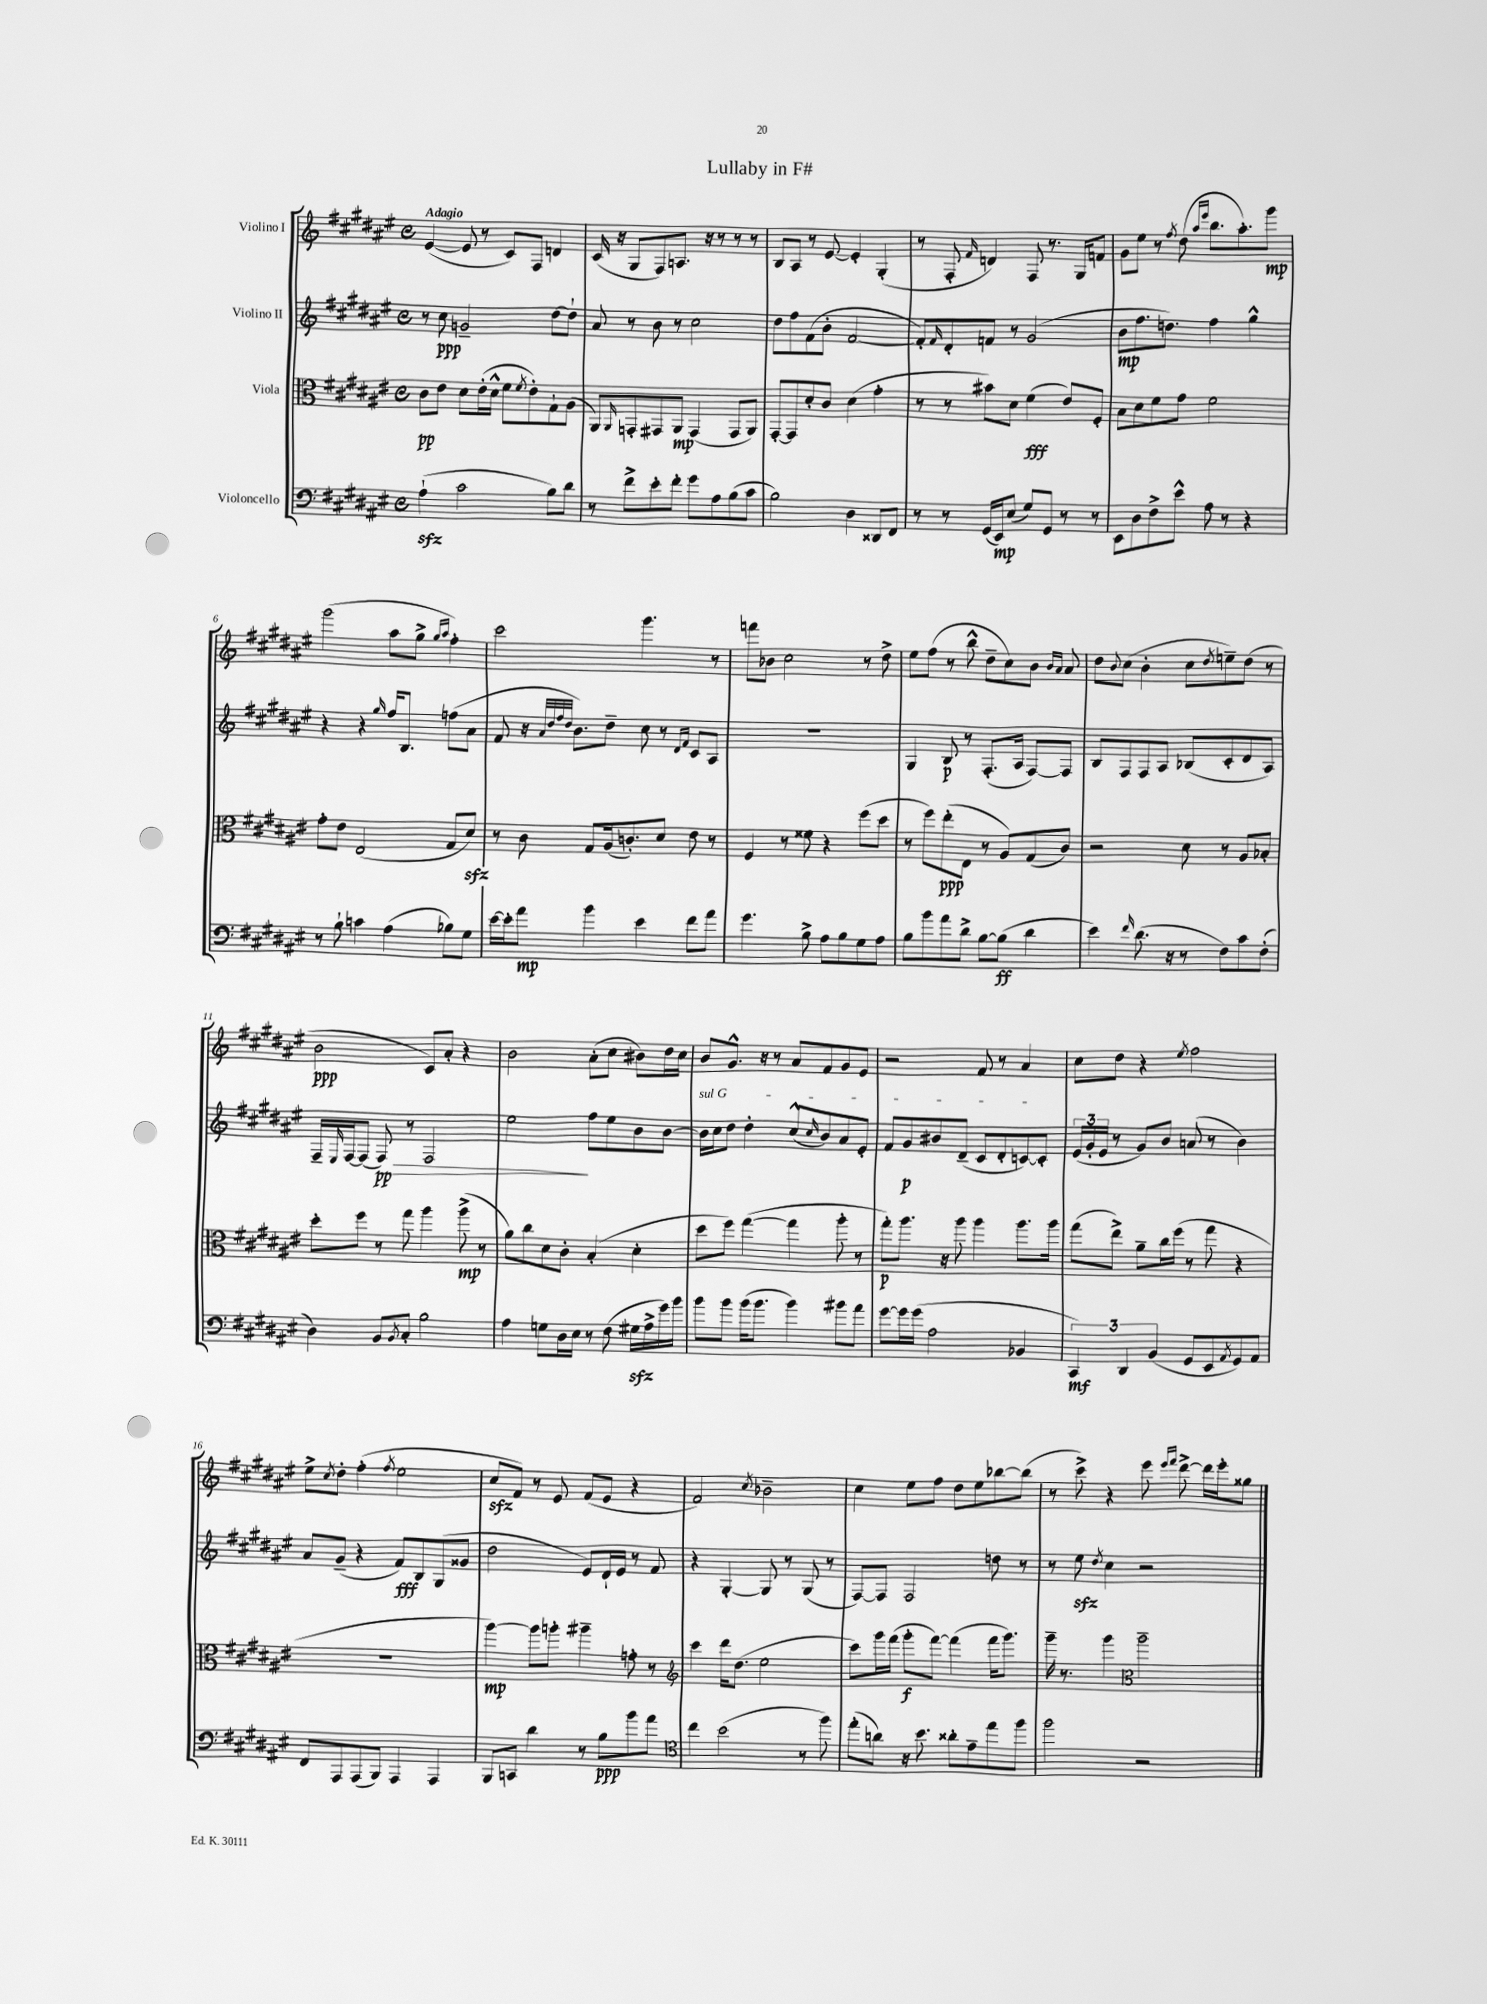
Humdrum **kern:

**kern	**kern	**kern	**kern
*staff4	*staff3	*staff2	*staff1
*clefF4	*clefC3	*clefG2	*clefG2
*k[f#c#g#d#a#e#]	*k[f#c#g#d#a#e#]	*k[f#c#g#d#a#e#]	*k[f#c#g#d#a#e#]
*M4/4	*M4/4	*M4/4	*M4/4
*met(c)	*met(c)	*met(c)	*met(c)
(4A#`	8c#	8r	([4e#
.	8e#	8cc#	.
2c#	8d#	2g~	8e#]
.	(16e#'	.	8r
.	16d#^^	.	.
.	8f#	.	8c#)
.	8qf#	.	.
.	8e#')	.	8F#
8B)	8G#`	[8dd#	4d
8d#	(8A#	8dd#`]	.
=	=	=	=
8r	8AA#)	8a#	(16c#
.	.	.	16r
.	16qqAA#	.	.
8f#^	8GG'	8r	8G#
8e#'	8GG#	8b	8F#)
8f#'	8AA#	8r	8.A
8g#	(4GG#	2cc#	.
.	.	.	16r
8A#	.	.	8r
(8B	8GG#	.	8r
8c#	8AA#)	.	8r
=	=	=	=
2B)	[8GG#'	8dd#	8B
.	8GG#]	8ff#	8A#
.	8d#'	(8f#	8r
.	8c#	8b'	[8e#
4D#	(4d#	[2f#	4e#']
8DD##	4g#'	.	(4G#'
8FF#	.	.	.
=	=	=	=
8r	8r	8f#'])	8r
.	.	16qqf#	.
8r	8r	8d#'	8F#'
.	.	.	16qqf#
(16GG#	8b#)	8f	4d)
16EE#)	.	.	.
(8E#	8d#	8r	.
8G#)	(4f#	(2g#	8F#
8GG#	.	.	8.r
8r	8e#)	.	.
.	.	.	16G#
8r	8F#'	.	8f
=	=	=	=
8EE#	8B	8b	8g#
8D#	8d#	8.ff#	8ee#
8F#^	8f#	.	8r
.	.	8.dd)	.
.	.	.	8qff#
8e#^^	8g#	.	(8dd#
.	.	.	16qqaa#
.	.	.	16qqeee#
8A#	2f#	4ff#	8.bb
8r	.	.	.
.	.	.	8.aa#')
4r	.	4gg#^^	.
.	.	.	8ggg#
=	=	=	=
8r	8g#'	4r	(2ggg#
8B`	8e#	.	.
4c	(2E#	4r	.
.	.	16qqgg#	.
(4A#	.	16ff#	8aa#
.	.	8.B	.
.	.	.	8gg#^
.	.	.	16qqgg#
.	.	.	16qqaa#
8B-)	8G#	(8ff	4ff#')
8G#	8d#)	8a#	.
=	=	=	=
[16e#	8r	8f#	2ccc#
16e#']	.	.	.
8a#	8c#	16r	.
.	.	32qqa#	.
.	.	32qqdd#	.
.	.	32qqff#	.
.	.	32qqdd#	.
.	.	8.b)	.
4b	8G#	.	.
.	(16A#	8dd#~	.
.	8.c')	.	.
4e#	.	8cc#	4.ggg#
.	8d#	8r	.
.	.	16qqd#	.
.	.	16qqf#	.
8f#	8e#	8c#	.
8a#	8r	8A#	8r
=	=	=	=
4.g#	4F#	1r	8fff
.	.	.	8b-
.	8r	.	2cc#
8B^	8f##	.	.
8A#	4r	.	.
8B	.	.	.
8G#	(8ff#	.	8r
8A#	8dd#	.	8dd#^
=	=	=	=
8B	8r	4G#	8ee#
8b	8ff#)	.	(8ff#
8a#	(8ee#'	8B	8r
8d#^	8E#	8r	8bb^^
[8B	8r	(8.F#'	8dd#~
(8B]	8A#)	.	8cc#)
.	.	16A#	.
4d#	(8G#	[8F#)	8b
.	.	.	16qqb
.	.	.	16qqa#
.	8c#)	8F#]	8a#
=	=	=	=
4e#)	2r	8B	8dd#
.	.	.	8qqb
.	.	8F#	(8cc#
16qqf#	.	.	.
(8.d#	.	8F#	4b'
.	.	8A#	.
16r	.	.	.
8r	8d#	(8B-	8cc#
.	.	.	8qdd#
8F#)	8r	8c#'	8ee~)
8c#	8A#	8d#	(8dd#
(8F#'	8B-'	8A#)	8r
=	=	=	=
4D#)	8dd#'	16F#~	2b
.	.	16qqE#	.
.	.	[16F#	.
.	8ff#	(8F#]	.
8BB	8r	8F#)	.
8qBB	.	.	.
8C#'	8gg#	8r	.
2B	4aa#	2F#	8c#)
.	.	.	8a#'
.	(8aa#^	.	4r
.	8r	.	.
=	=	=	=
4A#	8a#)	2ee#	2b
.	8cc#	.	.
8G	8d#	.	.
16D#	8c#'	.	.
16E#	.	.	.
8r	(4B'	8ff#	(8a#'
(8F#	.	8ee#	8cc#
16G#	4d#'	8b	8b#)
16A#^	.	.	.
16g#)	.	[8b	16dd#
16b	.	.	16cc#
=	=	=	=
8b	8dd#	16b]	8b
.	.	16cc#	.
8b	8ff#)	8dd#	8.g#^^
(16b	([4gg#	4dd#'	.
8.b	.	.	16r
.	.	.	8r
4b)	4gg#]	(8cc#^^	8a#
.	.	16qqcc#	.
.	.	8b)	8f#
8b#	8aa#'	8a#	8g#
8a#	8r	8e#'	8e#
=	=	=	=
[8g#	8gg#')	8f#	2r
16g#]	8.aa#	8g#	.
(16g#	.	.	.
2A#	.	8b#	.
.	16r	.	.
.	8aa#	(8d#~	.
.	4aa#	8c#	8f#
.	.	8d#'	8r
4BB-	8.aa#	[8c)	4a#
.	.	8c']	.
.	16aa#	.	.
=	=	=	=
6CC#)	(8gg#	(24e#	8cc#
.	.	24g#'	.
.	.	24e#	.
.	8ee#^)	8r	8dd#
6DD#	.	.	.
.	8a#~	8g#)	4r
(6BB	.	.	.
.	16cc#	8b	.
.	(16ff#	.	.
.	.	.	8qee#
8GG#	8r	(8a	2ff#
8EE#	8gg#	8r	.
8qAA#	.	.	.
8GG#)	4r	4b)	.
8AA#	.	.	.
=	=	=	=
8FF#	1r	8a#	8ee#^
.	.	.	8qcc#
8AAA#	.	(8g#~	8dd#'
(8AAA#	.	4r	(4ff#'
8BBB)	.	.	.
.	.	.	8qff#
4AAA#	.	8f#)	2ee#
.	.	8B	.
4AAA#	.	(8G#	.
.	.	8g##	.
=	=	=	=
8BBB	[4aa#)	2dd#	8cc#
8CC	.	.	8f#)
4d#	8aa#]	.	8r
.	8aa'	.	8e#
8r	4aa#~	8e#)	(8f#
8B	.	16d#`	8e#
.	.	16e#	.
8b	8g'	8r	4r
8a#	8r	8f#	.
=	=	=	=
*clefC4	*clefG2	*	*
4cc#	4ccc#	4r	2f#)
(2b	16ddd#	[4G#'	.
.	(8.dd#	.	.
.	.	.	8qcc#
.	2ee#	8G#]	2b-~
.	.	8r	.
8r	.	(8G#	.
8ff#)	.	8r	.
=	=	=	=
(8ee#'	8ccc#)	[8F#)	4cc#
8a)	16ggg#	8F#]	.
.	(16fff#	.	.
16r	8ggg#'	2F#	8ee#
8.b	.	.	.
.	[8fff#)	.	8ff#
8a##'	(4fff#]	.	8dd#
8e#~	.	.	8ee#
8ee#	16fff#	8dd	[8bb-
.	8.ggg#)	.	.
8ff#	.	8r	(8bb-]
=	=	=	=
2ff#	16ggg#~	8r	8r
.	8.r	.	.
.	.	8ee#	8ccc#^)
.	.	8qdd#	.
.	4ggg#	4cc#	4r
*	*clefC3	*	*
2r	2aa#~	2r	8eee#
.	.	.	16qqeee#
.	.	.	16qqfff#
.	.	.	[8ddd#^
.	.	.	16ddd#]
.	.	.	16eee#'
.	.	.	8gg##
==	==	==	==
*-	*-	*-	*-
